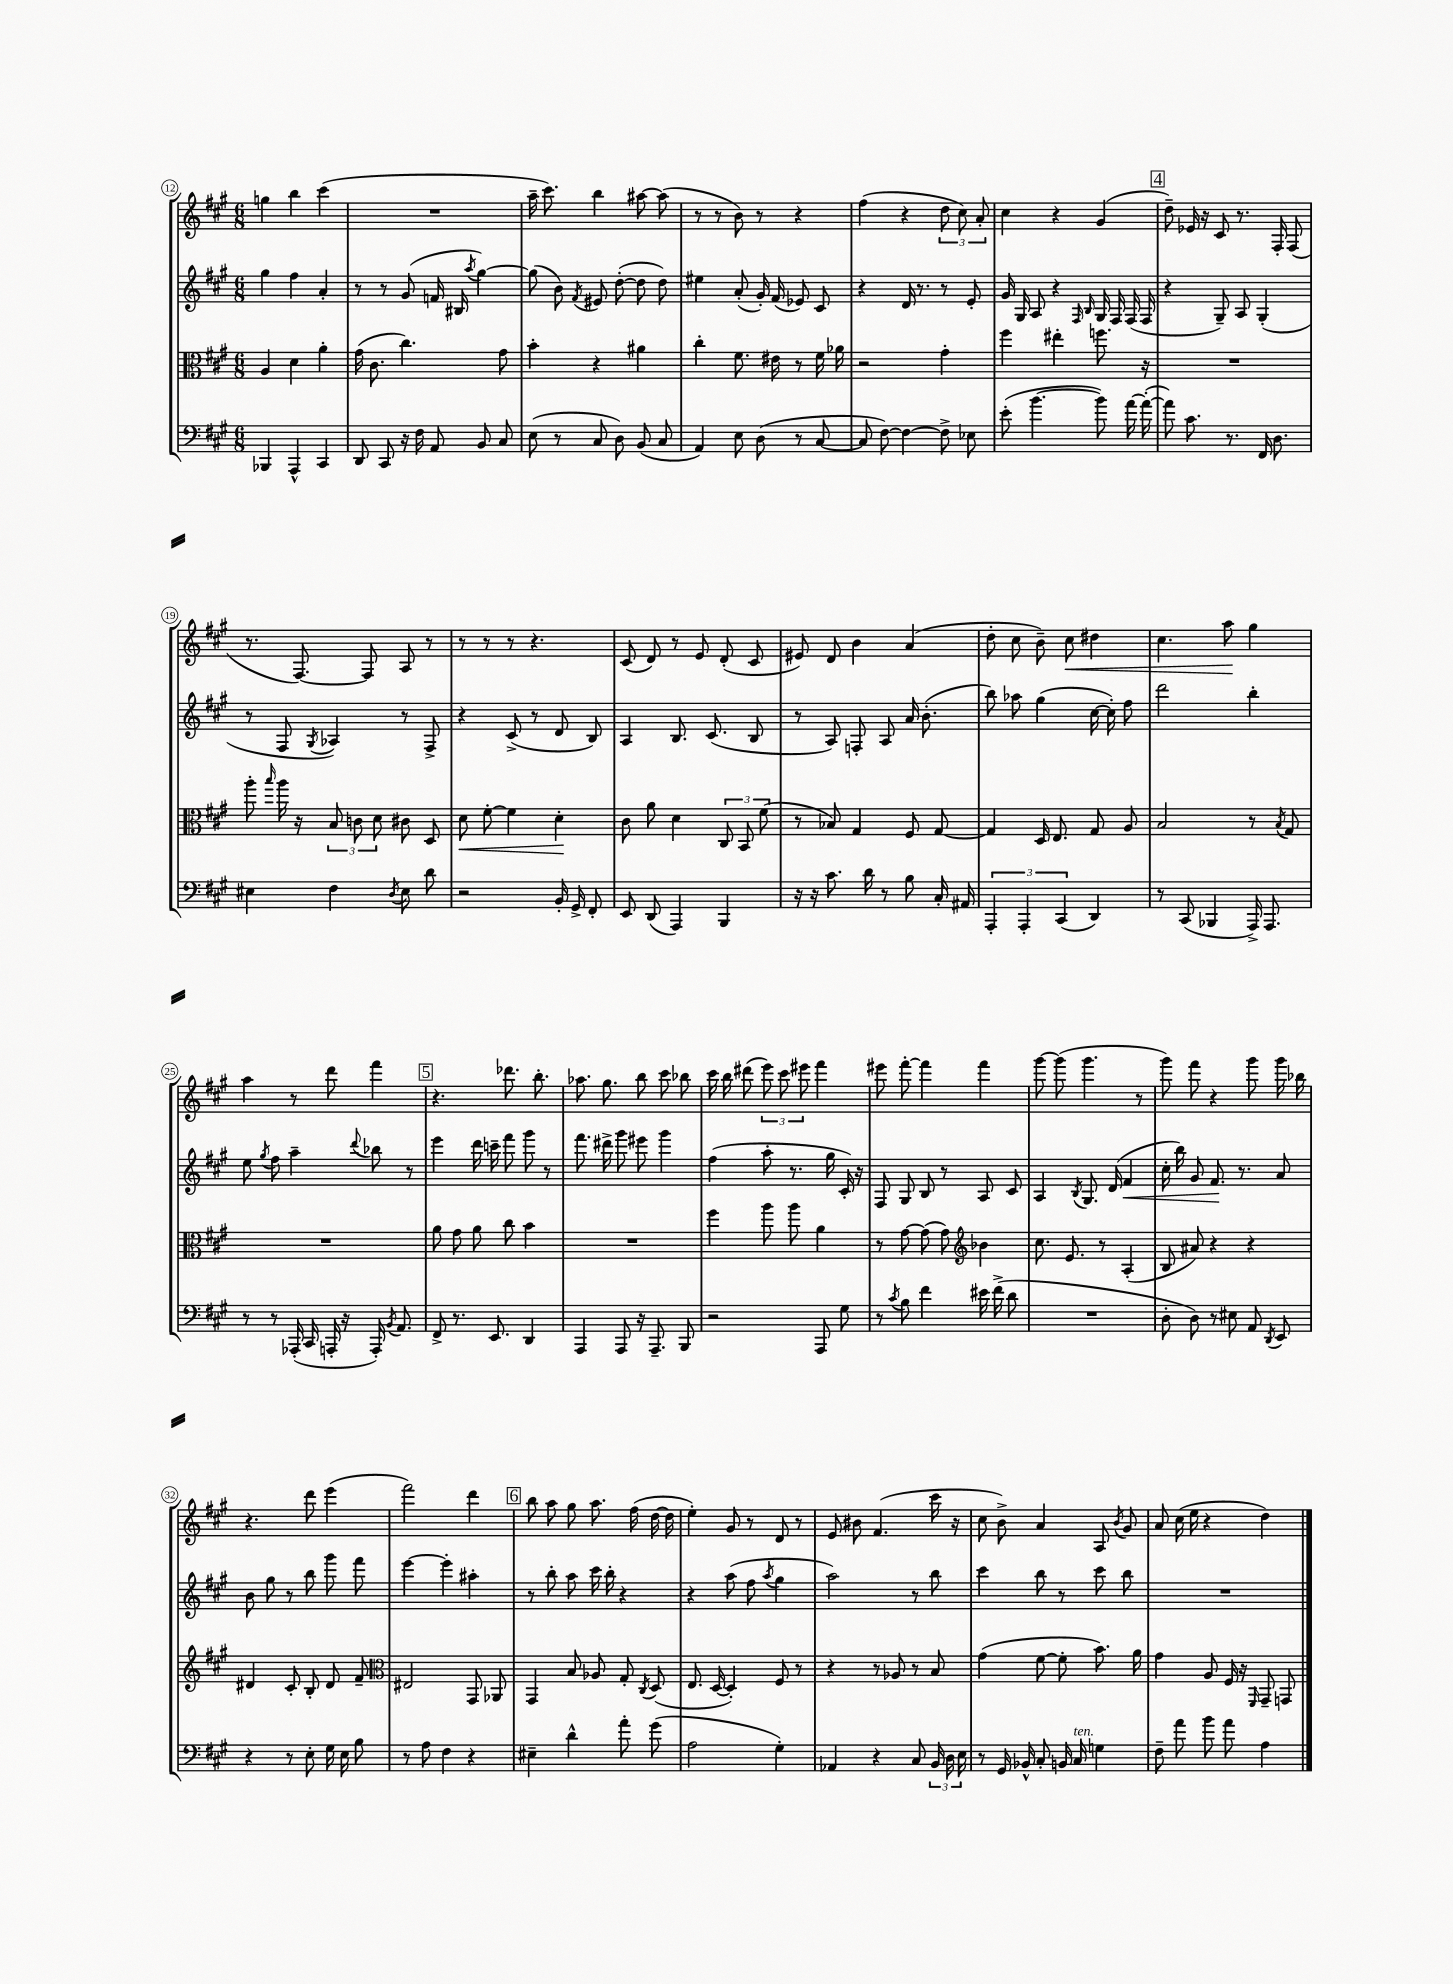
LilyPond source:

<<
\new StaffGroup <<
\new Staff = "s0" {
    \clef treble \key a \major \numericTimeSignature \time 6/8
    \autoBeamOff g''4 b''4 cis'''4( |
    R2. |
    a''16-- cis'''8.) b''4 ais''8~ ais''8( |
    r8 r8 b'8) r8 r4 |
    fis''4( r4 \tuplet 3/2 { d''8 cis''8) a'8-. } |
    cis''4 r4 gis'4( |
    \mark \markup { \box "4" } d''8--) ees'16 r16 cis'8 r8. fis16-. fis8( |
    r8. fis8.~) fis8 a8 r8 |
    r8 r8 r8 r4. |
    cis'8( d'8) r8 e'8 d'8-.( cis'8 |
    eis'8) d'8 b'4 a'4( |
    d''8-. cis''8 b'8--) cis''8\< dis''4 |
    cis''4. a''8\! gis''4 |
    a''4 r8 d'''8 fis'''4 |
    \mark \markup { \box "5" } r4. des'''8. b''8.-. |
    aes''8. gis''8. b''8 cis'''8 bes''8 |
    cis'''16 b''16 dis'''8( \tuplet 3/2 { e'''8) cis'''8 eis'''8 } fis'''4 |
    eis'''8 fis'''8~-. fis'''4 fis'''4 |
    gis'''8~ gis'''8( gis'''4. r8 |
    gis'''8) fis'''8 r4 gis'''8 gis'''16 bes''16 |
    r4. d'''8 e'''4( |
    fis'''2) d'''4 |
    \mark \markup { \box "6" } b''8 a''8 gis''8 a''8. fis''16( d''16~ d''16 |
    e''4-.) gis'8 r8 d'8 r8 |
    e'8 bis'8 fis'4.( cis'''16 r16 |
    cis''8 b'8->) a'4 a8 \acciaccatura { b'8 } gis'8 |
    a'8 cis''16( e''16 r4 d''4) \bar "|." |
}
\new Staff = "s1" {
    \clef treble \key a \major \numericTimeSignature \time 6/8
    \autoBeamOff gis''4 fis''4 a'4-. |
    r8 r8 gis'8( f'16 bis16 \acciaccatura { a''8 } gis''4~) |
    gis''8( b'8) \acciaccatura { fis'8 } eis'8 d''8~-.( d''8 d''8) |
    eis''4 a'8-.( gis'16-.) fis'16( ees'8) cis'8 |
    r4 d'16 r8. r8 e'8-. |
    gis'16 gis16 a8 r4 \grace { fis16 b16 } gis16 fis16 fis16( fis16 |
    \mark \markup { \box "4" } r4 gis8--) a8 gis4-.( |
    r8 fis8 \acciaccatura { gis8 } aes4) r8 fis8-> |
    r4 cis'8->( r8 d'8 b8) |
    a4 b8. cis'8.( b8 |
    r8 a8) f8-. a8 a'16 b'8.-.( |
    b''8) aes''8 gis''4( cis''16~ cis''16-.) fis''8 |
    d'''2 b''4-. |
    e''8 \acciaccatura { gis''8 } fis''8 a''4-- \appoggiatura { d'''8 } bes''8 r8 |
    \mark \markup { \box "5" } e'''4 d'''16 c'''16-- fis'''8 gis'''8 r8 |
    fis'''8. dis'''16-> gis'''8 eis'''8 gis'''4 |
    fis''4( a''8-. r8. gis''16 cis'16-.) r16 |
    fis8 gis8 b8 r8 a8 cis'8 |
    a4 \acciaccatura { b8 } gis8. d'16( fis'4\< |
    cis''16-. b''16) gis'8 fis'8.\! r8. a'8 |
    b'8 gis''8 r8 b''8 gis'''8 fis'''8 |
    e'''4~ e'''4-. ais''4-. |
    \mark \markup { \box "6" } r8 b''8-. a''8 cis'''16 b''16-. r4 |
    r4 a''8( fis''8 \acciaccatura { a''8 } gis''4 |
    a''2) r8 b''8 |
    cis'''4 b''8 r8 cis'''8 b''8 |
    R2. \bar "|." |
}
\new Staff = "s2" {
    \clef alto \key a \major \numericTimeSignature \time 6/8
    \autoBeamOff a4 d'4 a'4-. |
    gis'16( cis'8. cis''4.) gis'8 |
    b'4-. r4 ais'4 |
    cis''4-. fis'8. eis'16 r8 fis'16 aes'16 |
    r2 gis'4-. |
    fis''4 eis''4-. f''8. r16 |
    \mark \markup { \box "4" } R2. |
    a''8-. \grace { b''16 } a''16 r16 \tuplet 3/2 { b8 c'8 d'8 } cis'8 d8 |
    d'8\< fis'8~-. fis'4 d'4-.\! |
    cis'8 a'8 d'4 \tuplet 3/2 { cis8 b,8 fis'8( } |
    r8 bes8) gis4 fis8 gis8~ |
    gis4 d16 e8. gis8 a8 |
    b2 r8 \acciaccatura { b8 } gis8 |
    R2. |
    \mark \markup { \box "5" } a'8 gis'8 a'8 cis''8 b'4 |
    R2. |
    fis''4 a''8 a''8 a'4 |
    r8 gis'8~ gis'8( gis'8) \clef treble bes'4 |
    cis''8. e'8. r8 a4-.( |
    b8 ais'8) r4 r4 |
    dis'4 cis'8-. b8-. dis'8 fis'8-- |
    \clef alto eis2 gis,8 aes,8 |
    \mark \markup { \box "6" } gis,4 b8 aes8 gis8-. \acciaccatura { cis8 } d8( |
    e8. d16~ d4-.) fis8 r8 |
    r4 r8 aes8 r8 b8 |
    gis'4( fis'8~ fis'8-. b'8.) a'16 |
    gis'4 a8 fis16 r16 \grace { fis,16 } gis,8-- g,8 \bar "|." |
}
\new Staff = "s3" {
    \clef bass \key a \major \numericTimeSignature \time 6/8
    \autoBeamOff bes,,4 a,,4-^ cis,4 |
    d,8 cis,8 r16 fis16 a,8 b,8 cis8 |
    e8( r8 cis8 d8) b,8( cis8 |
    a,4) e8 d8( r8 cis8~ |
    cis8 fis8~) fis4~ fis8-> ees8 |
    e'8-.( b'4.~ b'8) a'16~ a'16~-.( |
    \mark \markup { \box "4" } a'8) cis'8. r8. fis,16 d8. |
    eis4 fis4 \acciaccatura { d8 } eis8 d'8 |
    r2 b,16-. gis,16-> fis,8-. |
    e,8 d,8( a,,4) b,,4 |
    r16 r16 cis'8. d'16 r8 b8 cis16-. ais,16 |
    \tuplet 3/2 { a,,4-. a,,4-. cis,4( } d,4) |
    r8 cis,8( bes,,4 a,,16->) a,,8. |
    r8 r8 aes,,16-.( cis,16 a,,16-. r16 a,,16-.) \acciaccatura { b,8 } a,8. |
    \mark \markup { \box "5" } fis,8-> r8. e,8. d,4 |
    a,,4 a,,8 r16 a,,8.-- b,,8 |
    r2 a,,8 gis8 |
    r8 \acciaccatura { cis'8 } b8 fis'4 eis'16 fis'16->( d'8 |
    R2. |
    d8-. d8) r8 eis8 a,8 \acciaccatura { d,8 } e,8 |
    r4 r8 e8-. gis16 e16 b8 |
    r8 a8 fis4 r4 |
    \mark \markup { \box "6" } eis4-- d'4-^ a'8-. gis'8( |
    a2 gis4-.) |
    aes,4 r4 cis8 \tuplet 3/2 { b,16 d16 e16 } |
    r8 gis,16 bes,16-^ cis8-. b,16 cis16^\markup { \italic "ten." } g4 |
    fis8-- a'8 b'8 a'8 a4 \bar "|." |
}
>>
>>
\layout { \context { \Score currentBarNumber = #12 \override BarNumber.stencil = #(make-stencil-circler 0.1 0.3 ly:text-interface::print) } }
